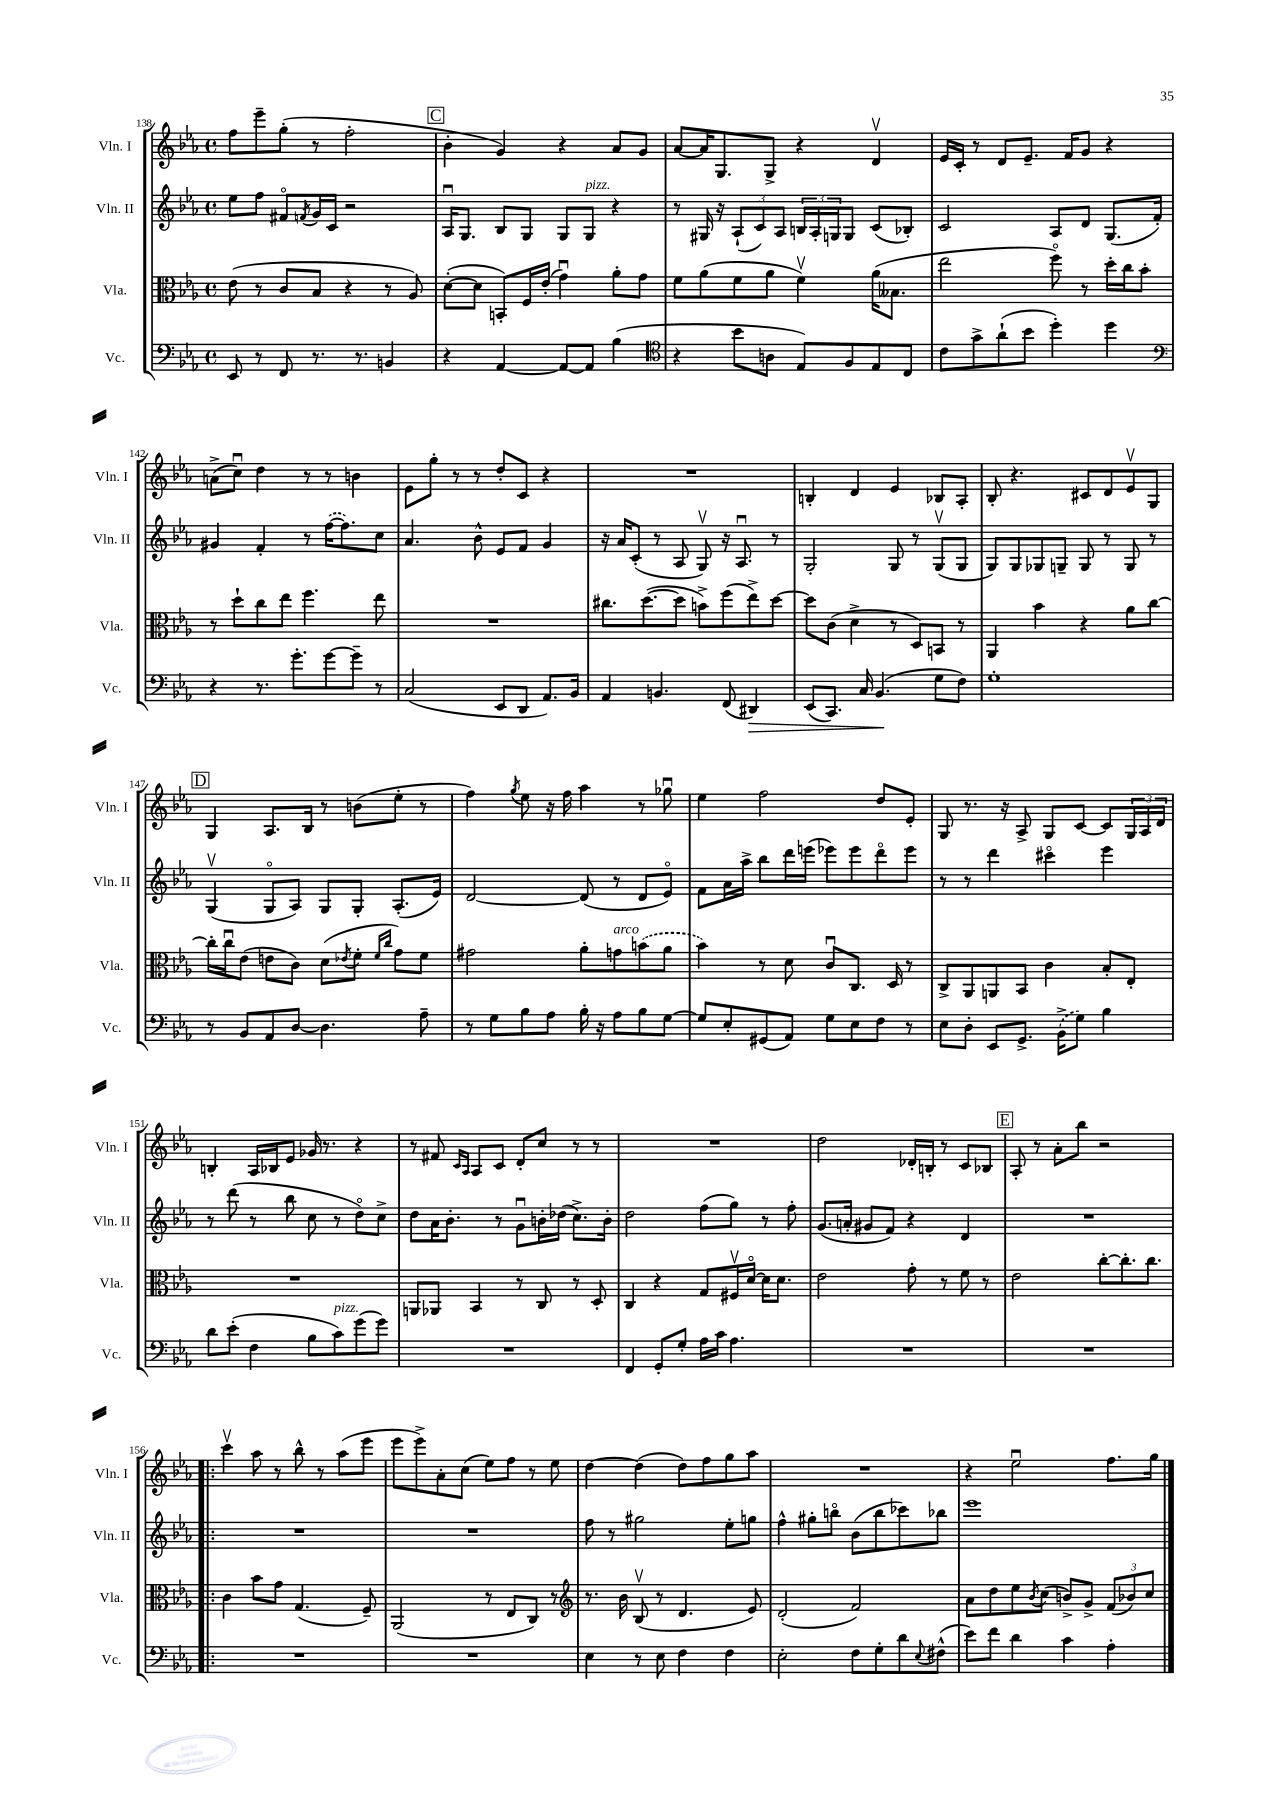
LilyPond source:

<<
\new StaffGroup <<
\new Staff = "s0" \with { instrumentName = "Vln. I" shortInstrumentName = "Vln. I" } {
    \clef treble \key ees \major \defaultTimeSignature \time 4/4
    f''8 ees'''8-- g''8-.( r8 f''2-. |
    \mark \markup { \box "C" } bes'4-. g'4) r4 aes'8 g'8 |
    aes'8~ aes'16 g8. g8-> r4 d'4\upbow |
    ees'16 c'16-. r8 d'8 ees'8.-- f'16 g'8 r4 |
    a'8->( c''8\downbow) d''4 r8 r8 b'4 |
    ees'8 g''8-. r8 r8 d''8-. c'8 r4 |
    R1 |
    b4-. d'4 ees'4 bes8 aes8-. |
    bes8-. r4. cis'8 d'8 ees'8\upbow g8 |
    \mark \markup { \box "D" } g4 aes8. bes16 r8 b'8( ees''8-. r8 |
    f''4) \acciaccatura { g''8 } ees''8 r16 f''16 aes''4 r8 ges''8\downbow |
    ees''4 f''2 d''8 ees'8-. |
    g8 r8. r16 aes8-> g8 c'8~ c'8 \tuplet 3/2 { g16 aes16 d'16 } |
    b4-. aes16 bes16 ees'8 ges'16 r8. r4 |
    r8 fis'8 \grace { c'16 aes16 } aes8 c'8 d'8-. c''8 r8 r8 |
    R1 |
    d''2 des'16-. b16-. r8 c'8 bes8 |
    \mark \markup { \box "E" } aes8-. r8 aes'8-. bes''8 r2 |
    \bar ".|:" c'''4\upbow aes''8 r8 bes''8-^ r8 aes''8( ees'''8 |
    ees'''8 ees'''8->) aes'8-. c''8( ees''8) f''8 r8 ees''8 |
    d''4~ d''4( d''8) f''8 g''8 aes''8 |
    R1 |
    r4 ees''2\downbow f''8. g''16 \bar "|." |
}
\new Staff = "s1" \with { instrumentName = "Vln. II" shortInstrumentName = "Vln. II" } {
    \clef treble \key ees \major \defaultTimeSignature \time 4/4
    ees''8 f''8 fis'8\flageolet \acciaccatura { f'8 } g'16 c'16 r2 |
    \mark \markup { \box "C" } aes16\downbow g8. bes8 g8 g8 g8^\markup { \italic "pizz." } r4 |
    r8 gis16 r16 \tuplet 3/2 { aes8-!( c'8) aes8 } \tuplet 3/2 { b16 aes16-. g16 } g8 c'8( bes8-.) |
    c'2 aes8 d'8 g8.( f'16-.) |
    gis'4 f'4-. r8 \once \slurDashed f''16~( f''8.) c''8 |
    aes'4. bes'8-^ ees'8 f'8 g'4 |
    r16 aes'16 c'8-.( r8 aes8 g8\upbow) r16 aes8.\downbow r8 |
    g2-. g8 r8 g8\upbow( g8 |
    g8) g8 ges8 g8-- g8 r8 g8 r8 |
    \mark \markup { \box "D" } g4\upbow( g8\flageolet aes8) g8 g8-. aes8.-.( ees'16) |
    d'2~ d'8( r8 d'8 ees'8\flageolet) |
    f'8 aes'16 aes''16-> bes''8 d'''16 e'''16( ees'''8) ees'''8 d'''8\flageolet ees'''8 |
    r8 r8 d'''4 cis'''4\flageolet ees'''4 |
    r8 d'''8( r8 bes''8 c''8 r8 d''8\flageolet) c''8-> |
    d''8 aes'16 bes'8.-. r8 g'8\downbow b'16-. des''16( c''8.->) b'16-. |
    d''2 f''8( g''8) r8 f''8-. |
    g'8.( a'16-. gis'8 f'8) r4 d'4 |
    \mark \markup { \box "E" } R1 |
    \bar ".|:" R1 |
    R1 |
    f''8 r8 gis''2 ees''8-. g''8 |
    f''4-^ gis''8-. b''8\flageolet bes'8( b''8 ces'''8) bes''8 |
    ees'''1 \bar "|." |
}
\new Staff = "s2" \with { instrumentName = "Vla." shortInstrumentName = "Vla." } {
    \clef alto \key ees \major \defaultTimeSignature \time 4/4
    ees'8( r8 c'8 bes8 r4 r8 aes8) |
    \mark \markup { \box "C" } d'8~-.( d'8 b,8-.) f16 ees'16-.( g'4\downbow) aes'8-. g'8 |
    f'8 aes'8( f'8 aes'8 f'4\upbow) aes'16( beses8. |
    ees''2 f''8\flageolet) r8 d''16-. c''16 bes'8-. |
    r8 d''8-! c''8 ees''8 f''4. ees''8 |
    R1 |
    cis''8. d''8.~( d''8 b'8->) f''8( ees''8->) d''8~ |
    d''8 c'8( d'4-> r8 d8) b,8 r8 |
    aes,4 bes'4 r4 aes'8 c''8~ |
    \mark \markup { \box "D" } c''16-. c''16\downbow ees'8( e'8 c'8) d'8( \acciaccatura { ees'8 } f'8-. \grace { f'16 c''16 } g'8) f'8 |
    gis'2 aes'8-. g'8^\markup { \italic "arco" } \once \slurDashed b'8( aes'8 |
    bes'4) r8 d'8 c'8\downbow c8. d16 r8 |
    c8-> aes,8 a,8 bes,8 c'4 bes8-. ees8-. |
    R1 |
    a,8 aes,8 bes,4 r8 c8 r8 d8-. |
    c4 r4 g8 fis16\upbow d'16~\flageolet d'16 d'8. |
    ees'2 g'8-. r8 f'8 r8 |
    \mark \markup { \box "E" } ees'2 c''8~-. c''8.-. c''8. |
    \bar ".|:" c'4 bes'8 g'8 g4.( f8--) |
    aes,2( r8 ees8 c8) r8 |
    \clef treble r8. bes'16 bes8\upbow( r8 d'4. ees'8) |
    d'2-.( f'2) |
    aes'8 d''8 ees''8 \acciaccatura { bes'8 } c''8( b'8->) g'8-> \tuplet 3/2 { f'8( bes'8) c''8 } \bar "|." |
}
\new Staff = "s3" \with { instrumentName = "Vc." shortInstrumentName = "Vc." } {
    \clef bass \key ees \major \defaultTimeSignature \time 4/4
    ees,8 r8 f,8 r8. r8. b,4 |
    \mark \markup { \box "C" } r4 aes,4~ aes,8~ aes,8 bes4( |
    \clef tenor r4 bes'8 a8 ees8) f8 ees8 c8 |
    c'8 g'8-> aes'8-!( bes'8 d''4-.) d''4 |
    \clef bass r4 r8. g'8.-. g'8~ g'8-- r8 |
    c2( ees,8 d,8 aes,8.) bes,16 |
    aes,4 b,4. f,8( dis,4\>) |
    ees,8( c,8.) c16 bes,4.\!( g8 f8) |
    g1-. |
    \mark \markup { \box "D" } r8 bes,8 aes,8 d8~ d4. aes8-- |
    r8 g8 bes8 aes8 bes16-. r16 aes8 bes8 g8~ |
    g8 ees8-. gis,8( aes,8) g8 ees8 f8 r8 |
    ees8 d8-. ees,8 g,8.-> \once \slurDashed bes,16->( g8) bes4 |
    d'8 ees'8-.( f4 bes8 c'8^\markup { \italic "pizz." }) g'8( g'8) |
    R1 |
    f,4 g,8-. g8-. aes16 c'16 aes4. |
    R1 |
    \mark \markup { \box "E" } R1 |
    \bar ".|:" R1 |
    R1 |
    ees4 r8 ees8 f4 f4 |
    ees2-. f8 g8-. d'8 \appoggiatura { ees8 } fis8-^( |
    ees'8) f'8 d'4 c'4 aes4-. \bar "|." |
}
>>
>>
\layout { \context { \Score currentBarNumber = #138 } }
